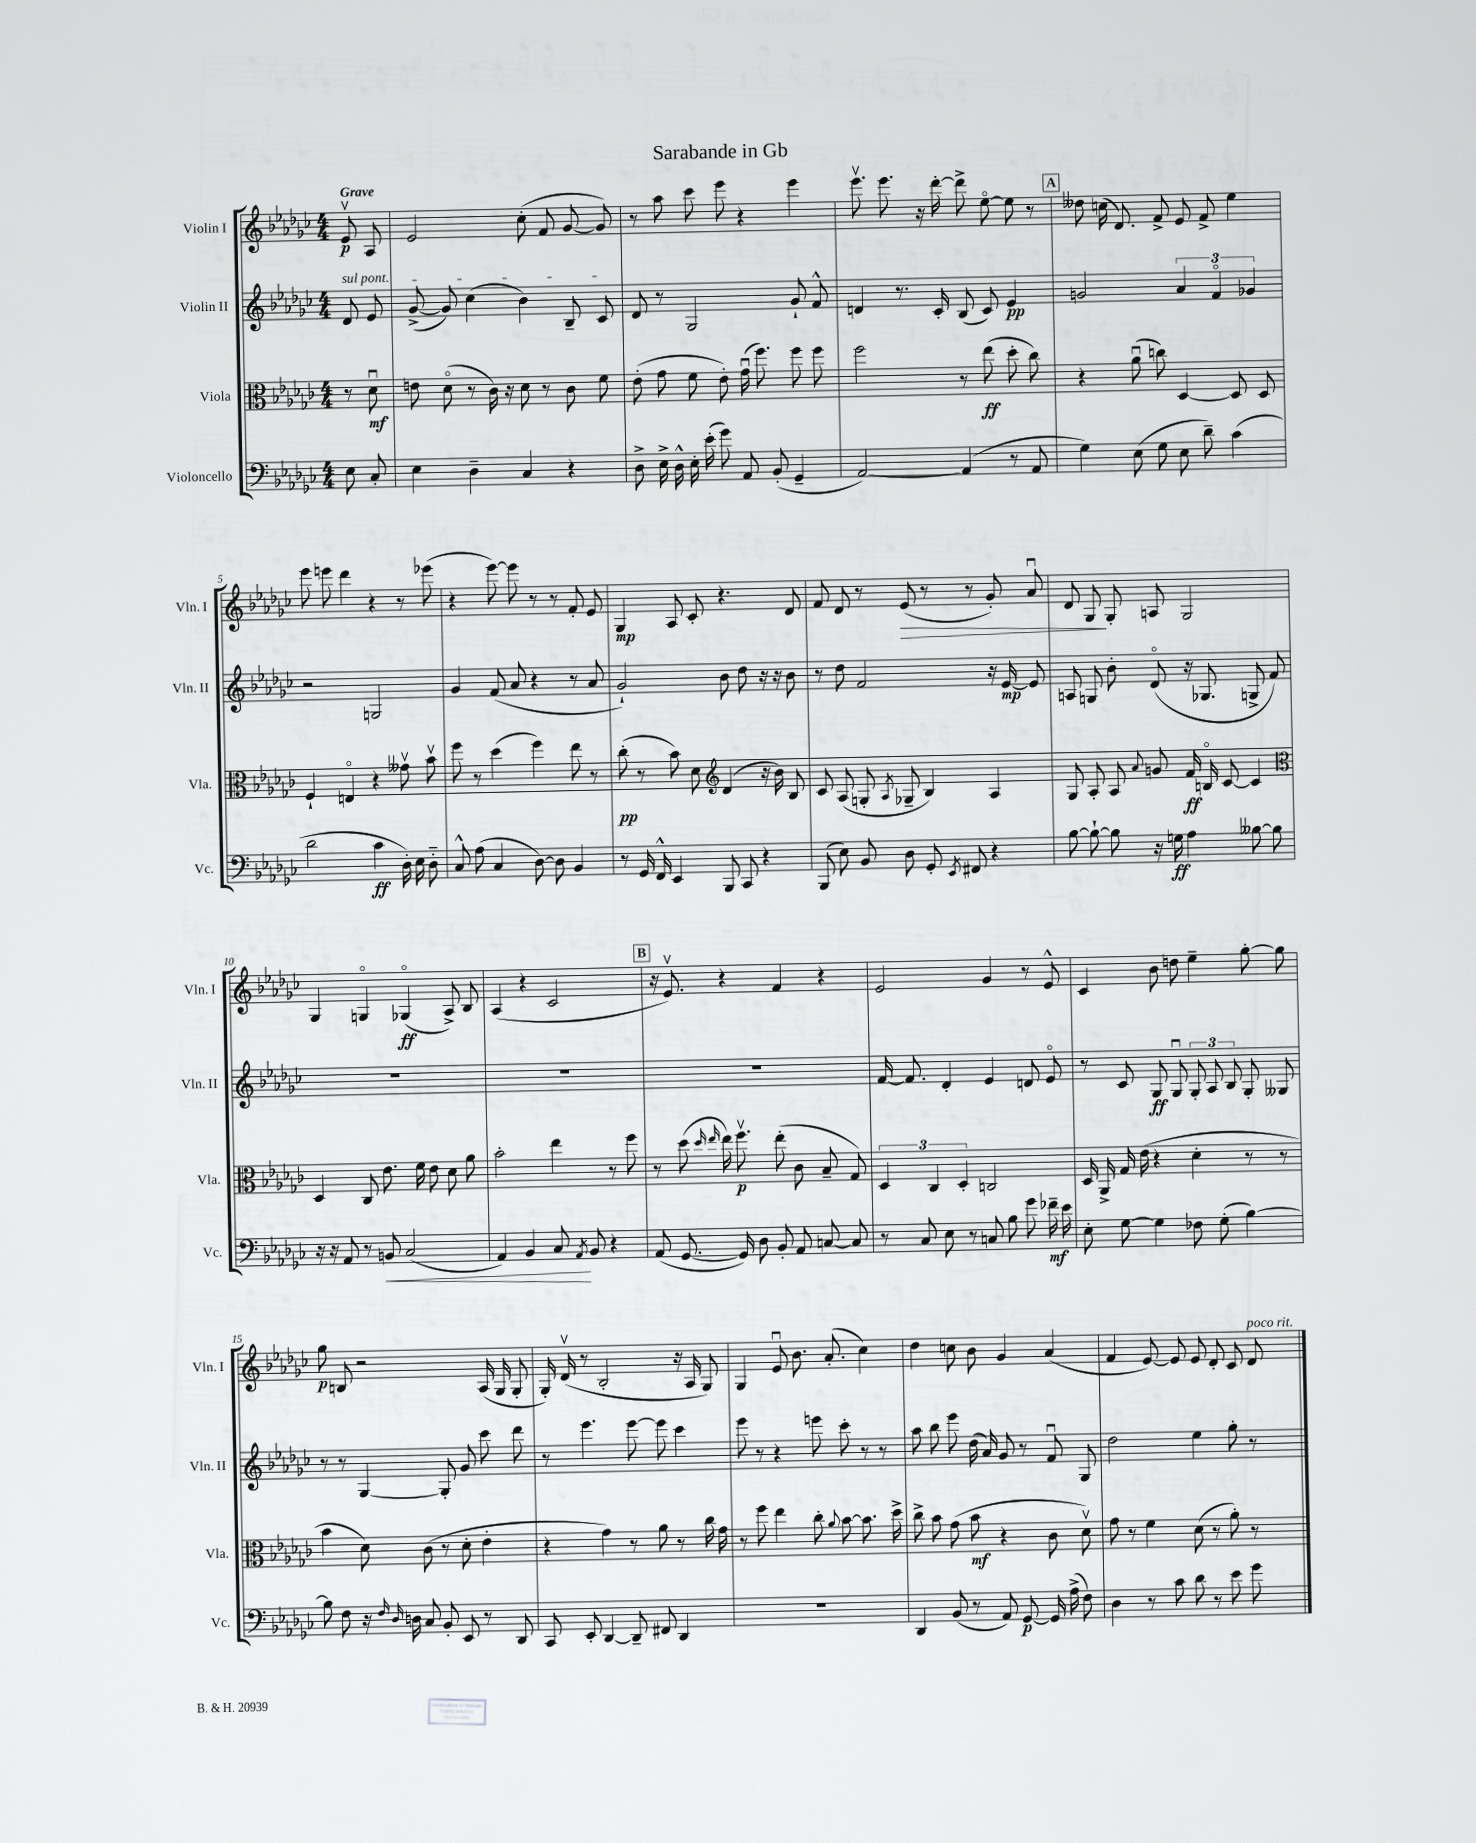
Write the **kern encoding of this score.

**kern	**kern	**kern	**kern
*staff4	*staff3	*staff2	*staff1
*clefF4	*clefC3	*clefG2	*clefG2
*k[b-e-a-d-g-c-]	*k[b-e-a-d-g-c-]	*k[b-e-a-d-g-c-]	*k[b-e-a-d-g-c-]
*M4/4	*M4/4	*M4/4	*M4/4
8E-\	8r	8d-/	8e-v/
8C-'/	8d-u\	8e-/	8A-/
=	=	=	=
4E-\	8e\	([8g-^/	2e-/
.	(8d-o\	8g-/])	.
4D-~\	8r	(4cc-\	.
.	16c-\)	.	.
.	16r	.	.
4C-/	8d-\	4b-\)	(8cc-'\
.	8r	.	8f/
4r	8c-\	8B-~/	[8g-/
.	8f\	8c-/	8g-/])
=	=	=	=
8D-^\	(8e-'\	8d-/	8r
16E-^\	8g-\	8r	8aa-\
16D-^^\	.	.	.
16E-'\	8f\	2G-/	8ccc-\
(16e-'\	.	.	.
8g-\)	8e-'\)	.	8eee-\
8AA-/	(16g-u\	.	4r
.	8.ff\)	.	.
(8BB-'/	.	.	.
4GG-~/	8ff\	8g-`/	4eee-\
.	8ff\	8f^^/	.
=	=	=	=
[2AA-/)	2ff\	4d/	8.eee-v\
.	.	.	8.eee-\
.	.	8.r	.
.	.	.	16r
.	.	16c-'/	[16ddd-'\
(4AA-/]	8r	(8B-/	8ddd-^\]
.	(8ee-\	8c-/)	[8ee-o\
8r	8dd-'\	4e-/	8ee-\]
8AA-/	8cc-\)	.	8r
=	=	=	=
4G-\)	4r	2g/	8dd--\
.	.	.	(16cc\
.	.	.	8.d-/)
(8E-\	(8a-u\	.	.
8G-\	8cc\)	.	8f^/
8E-\	[4D-/	6a-/	8e-/
8d-~\)	.	.	8f^/
.	.	6fo/	.
(4c-\	8D-/]	.	4ee-\
.	.	6g-/	.
.	8D-/	.	.
=	=	=	=
2d-\	4F`/	2r	8eee-\
.	.	.	8eee\
.	4Eo/	.	4ddd-\
4c-\	4r	2G/	4r
16D-'\)	8g--v\	.	8r
16E-\	.	.	.
8D-'~\	8b-v\	.	(8eee-\
=	=	=	=
8C-^^/	8ff\	4g-/	4r
(8A-\	8r	.	.
4C-/	(4dd-\	(8f/	[8eee-\)
.	.	8a-/	8eee-\]
[8D-\)	4ff\)	4r	8r
8D-\]	.	.	8r
4BB-/	8ee-\	8r	8f'/
.	8r	8a-/	8e-/
=	=	=	=
8r	(8cc-'\	2g-`/)	4G-/
16GG-/	8r	.	.
16FF^^/	.	.	.
4EE-/	8b-\)	.	8A-/
.	8d-\	.	8c-'/
*	*clefG2	*	*
8BBB-/	(4d-/	8b-\	4.r
8CC-/	.	8dd-\	.
4r	16r	16r	.
.	16b-\)	16r	.
.	8B-/	8b-\	8d-/
=	=	=	=
(8BBB-/	8c-/	8r	8f/
8E-\)	(8A-/	8dd-\	8d-/
8BB-/	8G'/	2f/	8r
.	8qA-/	.	.
8D-\	8G-~/	.	(8e-/
8GG-'/	4B-/)	.	8r
8qEE-/	.	.	.
8FF#/	.	.	8r
4r	4A-/	16r	8g-'/)
.	.	[16e-/	.
.	.	8e-/]	8a-u/
=	=	=	=
[8B-\	8G-/	8A/	8d-/
8B-`\_	8A-'/	8G/	8G-/
8B-\]	8A-/	8b-'\	8G-'/
.	8qqa-/	.	.
16r	8g/	(8d-o/	8A/
16G\	.	.	.
4A-\	16f/	16r	2G-/
.	16Bo/	8.G-/	.
.	[8c-/	.	.
[8B--\	4c-/]	8G^/	.
8B--\]	.	8f/)	.
=	=	=	=
*	*clefC3	*	*
16r	4D-/	1r	4G-/
16r	.	.	.
8AA-/	.	.	.
8r	8C-/	.	4Go/
8BB/	8.e-\	.	.
(2C-/	.	.	(4G-o/
.	16f\	.	.
.	8e-\	.	.
.	8d-\	.	8A-^/)
.	8a-\	.	8B-/
=	=	=	=
4AA-/)	2b-'\	1r	(4A-/
4BB-/	.	.	4r
8C-/	4ee-\	.	2c-/
8qAA-/	.	.	.
8BB-/	.	.	.
4r	8r	.	.
.	8ff\	.	.
=	=	=	=
(8AA-/	8r	1r	16r
.	.	.	8.e-v/)
[8.GG-/	(8dd-\	.	.
.	16qqdd-/	.	.
.	16qqee-/	.	.
.	16ee-\)	.	4r
16GG-/])	8.ffv\	.	.
8D-\	.	.	.
8BB-'/	(8ee-'\	.	4f/
8AA-/	8c-\	.	.
[8C/	8B-~/	.	4r
8C/]	8G-/)	.	.
=	=	=	=
8r	6D-/	[16f/	2e-/
.	.	8.f/]	.
8C-/	.	.	.
.	6C-/	.	.
8E-\	.	4d-'/	.
.	6D-'/	.	.
8r	.	.	.
8C/	2C/	4e-/	4g-/
8B-\	.	.	.
8g-\	.	8d/	8r
16f-~\	.	8e-o/	8e-^^/
16e-\	.	.	.
=	=	=	=
8E-'\	16D-/	8r	4c-/
.	16AA-^/	.	.
[8G-\	16G-/	8c-/	.
.	(16e-\	.	.
4G-\]	4r	8G-/	8b-\
.	.	8G-u/	8dd\
8F-\	4d-'\	12G-'/	4ee-~\
.	.	12A-/	.
(8G-'\	.	.	.
.	.	12B-/	.
[4B-\)	8r	8G-'/	[8gg-'\
.	8r	8G--/	8gg-\]
=	=	=	=
8B-\]	4b-\	8r	8gg-\
8F\	.	8r	8B/
16r	8d-\)	[4G-/	2r
16qqF/	.	.	.
16qqD-/	.	.	.
16D\	.	.	.
8C-/	(8c-\	.	.
8BB-'/	8r	8G-'/]	.
8EE-/	8d-'\	8g-/	.
8r	4e-'\	8ccc-\	(16A-/
.	.	.	16G-/
8DD-/	.	8ddd-\	8G-'/
=	=	=	=
8CC-/	4r	8r	16G-'/)
.	.	.	(16d-v/
8EE-'/	.	4.eee-\	8r
[4DD-/	4g-\)	.	2B-'/
8DD-~/]	8r	[8eee-\	.
8FF#/	8a-\	8eee-\]	.
4DD-/	8r	4ccc-\	16r
.	.	.	16A-/
.	16cc-\	.	8G-/)
.	16g-\	.	.
=	=	=	=
1r	8r	8eee-\	4G-/
.	8ff\	8r	.
.	4ee-\	4r	8e-u/
.	.	.	8.b-\
.	8cc-'\	8eee\	.
.	.	.	(8.a-'/
.	8qqa-/	.	.
.	[8b-\	8ccc-'\	.
.	8.b-\]	8r	4cc-\)
.	.	8r	.
.	16dd-^\	.	.
=	=	=	=
4DD-/	8cc-^\	8aa-\	4dd-\
.	8b-\	8bb-\	.
(8BB-/	(8g-\	8eee-\	8cc\
8r	8b-\	(16dd-\	8b-\
.	.	16a-/)	.
8AA-/)	4r	8g-/	4g-/
[8GG-/	.	8r	.
16GG-/]	8c-\	8fu/	(4a-/
(16A-^\	.	.	.
8F\)	8d-v\)	8G-/	.
=	=	=	=
4D-\	8g-\	2dd-\	4f/
.	8r	.	.
8r	4f\	.	[8e-/)
8c-\	.	.	8e-/]
8d-\	(8d-\	4ee-\	8e-/
8r	8r	.	8d-'/
8e-\	8a-'\)	8gg-'\	8c-/
8g-\	8r	8r	8d-/
==	==	==	==
*-	*-	*-	*-
